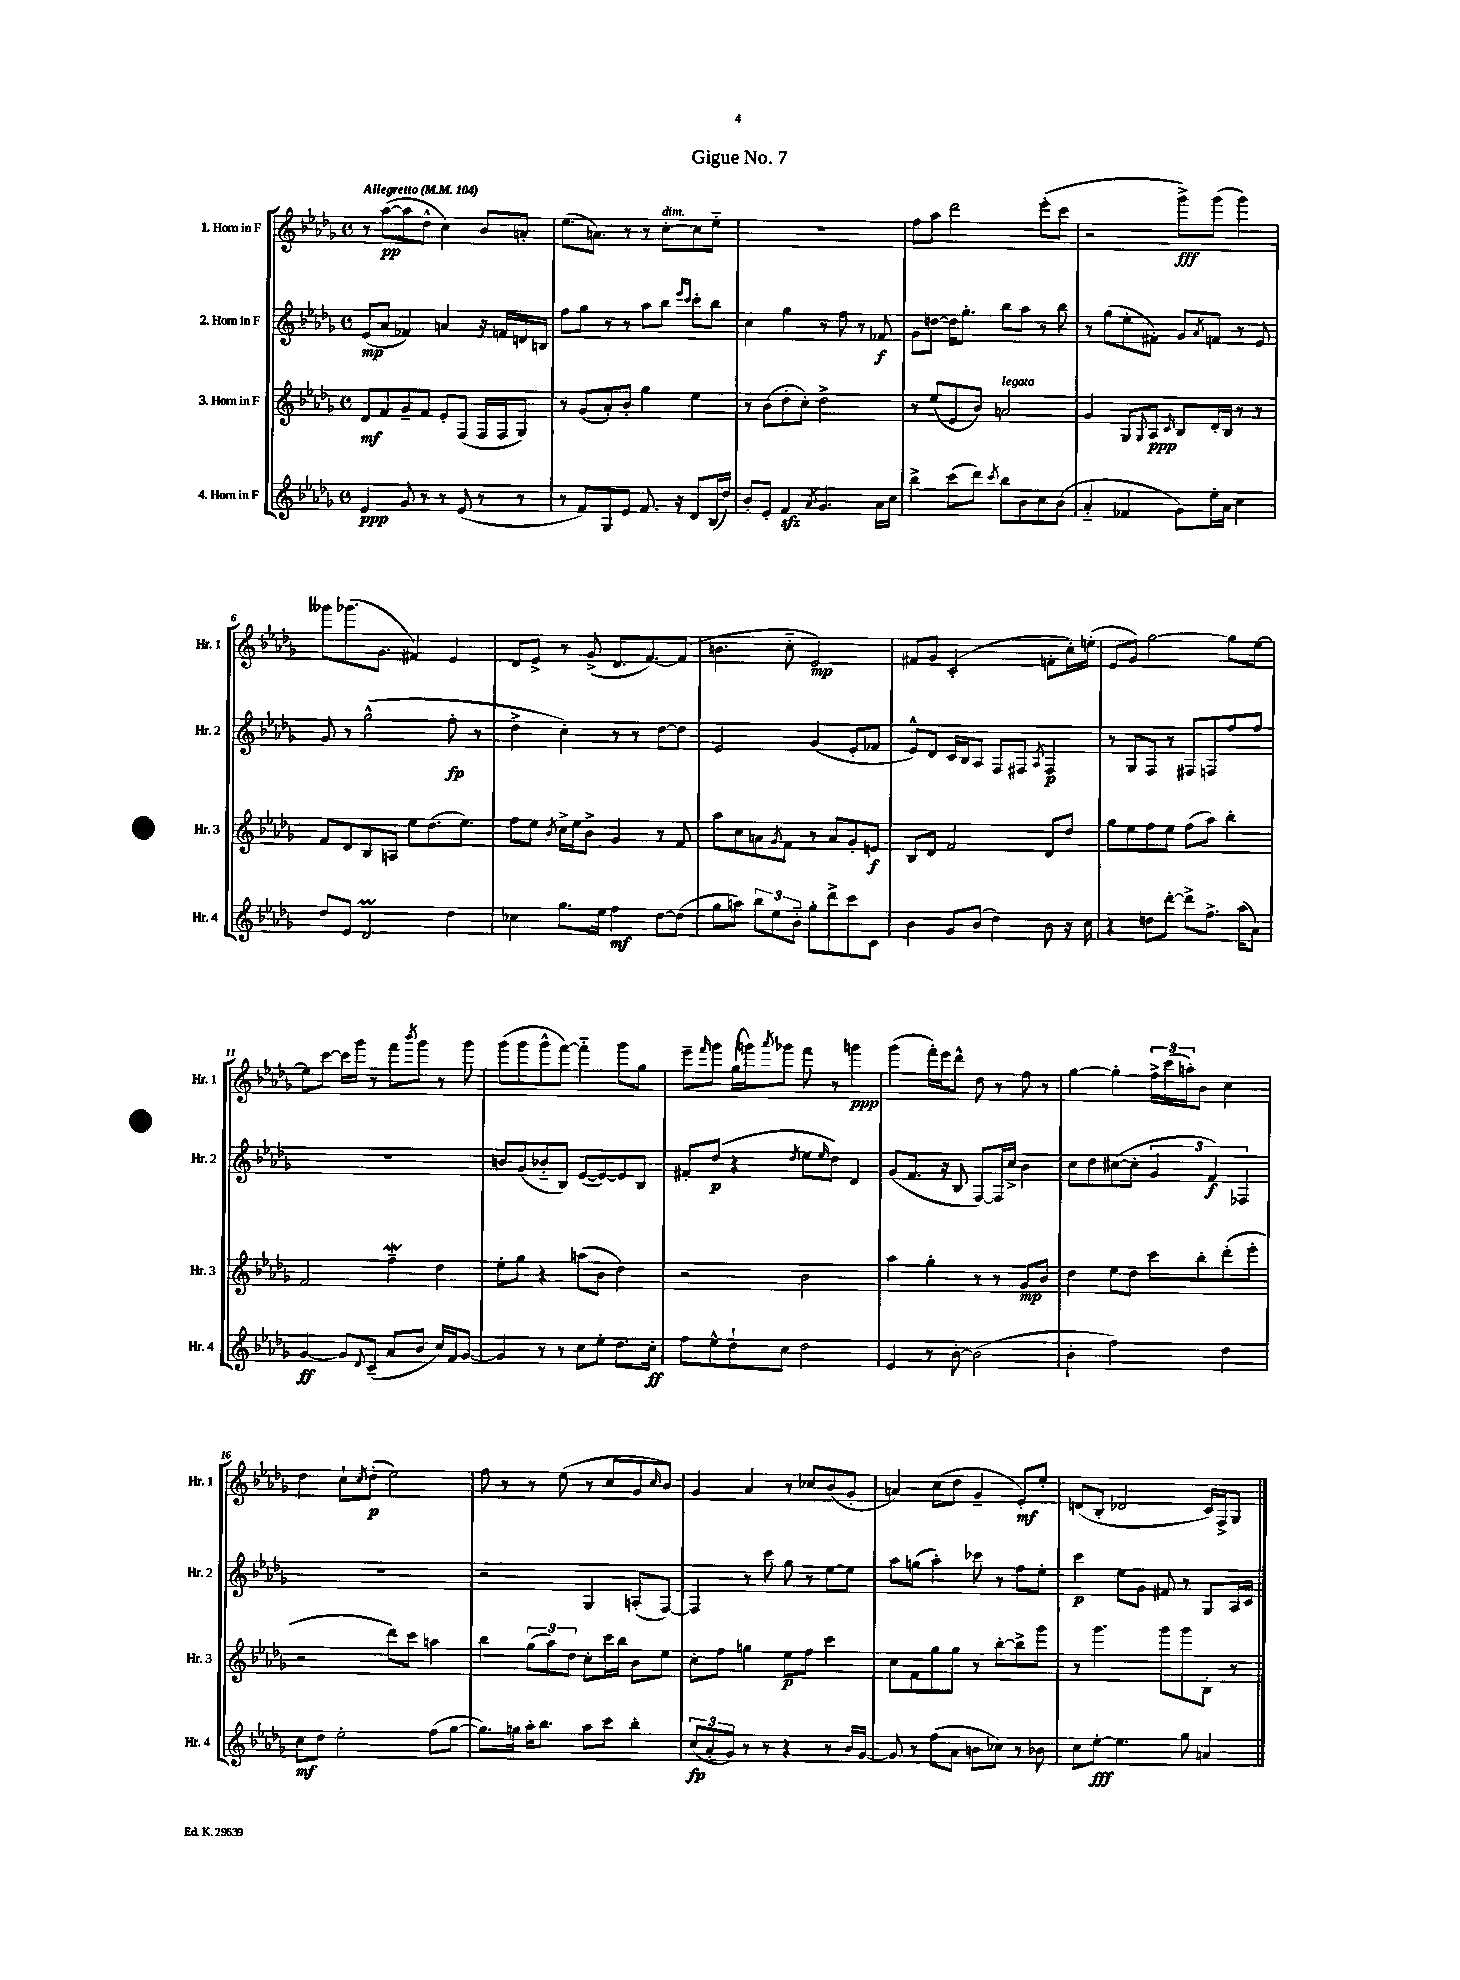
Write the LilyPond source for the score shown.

\header { title = "Gigue No. 7" }
<<
\new StaffGroup <<
\new Staff = "s0" \with { instrumentName = "1. Horn in F" shortInstrumentName = "Hr. 1" } {
    \clef treble \key des \major \defaultTimeSignature \time 4/4 \tempo "Allegretto" 4 = 104
    r8 aes''8~\pp( aes''8 des''8-^ c''4) bes'8 a'8-. |
    ees''8.( a'8.) r8 r8 c''8~-.^\markup { \italic "dim." } c''8 ees''8-_ |
    R1 |
    f''8 aes''8 des'''2 ees'''8-.( c'''8 |
    r2 ges'''8->\fff) ges'''8( ges'''4) |
    geses'''8 ges'''8.( ges'8. fis'4) ees'4 |
    des'8 ees'8-> r8 ges'8->( des'8. f'8.~) f'8( |
    b'4. c''8-_ ees'2\mp) |
    fis'8 ges'8 c'2-.( f'8-. c''16-.) e''16-.( |
    ees'8 ges'8) ges''2~ ges''8 ees''8~ |
    ees''8 c'''8~ c'''16 ges'''16 r8 f'''8 \acciaccatura { bes'''8 } ges'''8 r8 ges'''8 |
    ges'''8( ges'''8 ges'''8-^ f'''8~) f'''4-_ ges'''8 ges''8 |
    ees'''8-- \grace { f'''16 } ges'''8 ges''16( g'''16) \acciaccatura { aes'''8 } ges'''8 f'''8 r8 g'''4\ppp |
    ges'''4( f'''16-.) ees'''16 des'''8-^ des''8 r8 f''8 r8 |
    ges''4~ ges''4-. \tuplet 3/2 { f''16-> c'''16( a''16-.) } bes'8 c''4 |
    des''4 c''8-! \acciaccatura { c''8 } des''8-.\p( ees''2) |
    f''8 r8 r8 ees''8( r8 c''8 ges'8 \grace { c''16 } bes'8) |
    ges'4 aes'4 r8 ces''8 bes'8( ges'8-. |
    a'4) c''8( des''8 ges'4-- ees'8-.\mf) ees''8-. |
    d'8( bes8-. des'2 c'16) f16-> ges8 \bar "|." |
}
\new Staff = "s1" \with { instrumentName = "2. Horn in F" shortInstrumentName = "Hr. 2" } {
    \clef treble \key des \major \defaultTimeSignature \time 4/4
    ees'8\mp( aes'8 fes'4) a'4 r16 f'16 d'16 b16 |
    f''8 ges''8 r8 r8 aes''8 bes''8 \grace { ees'''16 c'''16 } c'''8-. bes''8 |
    c''4 ges''4 r8 f''8 r8 fes'8\f |
    ges'8 d''8~ d''16 ges''8.-. bes''8 aes''8 r8 bes''8 |
    r8 ges''8( ees''8-. fis'8-.) ges'8 \acciaccatura { aes'8 } f'8 r8 ees'8 |
    ges'8 r8 ges''2-^( f''8-.\fp r8 |
    des''4-> c''4-.) r8 r8 des''8~ des''8 |
    ees'2 ges'4( ees'8-. fes'8 |
    ees'8-^) des'8 c'16 bes16 aes8 f8 fis8 \acciaccatura { aes8 } fis4\p |
    r8 ges8 f8 r8 fis8 f8 f''8 f''8 |
    R1 |
    b'8 ges'8( bes'8-_ bes8) ees'8~( ees'8~) ees'8 bes8 |
    fis'8-. des''8\p( r4 \acciaccatura { des''8 } ees''8 \grace { ees''16 } des''8) des'4 |
    ges'8( f'8. r16 bes8 f8~) f16 c''16-> bes'4 |
    c''8 des''8 cis''8~( cis''8-. \tuplet 3/2 { ges'4 f'4\f) fes4 } |
    R1 |
    r2 ges4 a8-.( f8~) |
    f4 r8 c'''8 ges''8 r8 ees''8~ ees''8 |
    aes''8 g''8( aes''4-.) ces'''8 r8 f''8 ees''8-. |
    c'''4\p ees''8 ges'8 fis'8 r8 ges8 aes16 c'16 \bar "|." |
}
\new Staff = "s2" \with { instrumentName = "3. Horn in F" shortInstrumentName = "Hr. 3" } {
    \clef treble \key des \major \defaultTimeSignature \time 4/4
    des'8\mf f'8 ges'8-- f'8 ees'8-. f8( f16 f16 ges8) |
    r8 ges'8( aes'8-.) bes'8-. ges''4 ees''4 |
    r8 bes'8( des''8-. c''8-.) des''2-> |
    r8 ees''8( ees'8 bes'8) a'2^\markup { \italic "legato" } |
    ges'4 ges8 \appoggiatura { ges8 } aes8\ppp \grace { c'16 } bes8 des'16-. bes16 r8 r8 |
    f'8 des'8 bes8 a8 ees''8 des''8.( ees''8.) |
    f''8 ees''8 \acciaccatura { bes'8 } c''16-> ees''16 bes'8-> ges'4 r8 f'8 |
    aes''8 c''8 a'8 \acciaccatura { ges'8 } f'8 r8 a'8 ges'8-. e'8\f |
    bes8 des'8 f'2 des'8 des''8 |
    ges''8 ees''8 f''8 ees''8 f''8( aes''8) bes''4-. |
    f'2 f''4--\mordent des''4 |
    ees''8-. ges''8 r4 a''8( bes'8 des''4) |
    r2 bes'2 |
    aes''4 ges''4-. r8 r8 ges'8\mp bes'8 |
    des''4 ees''8 des''8 c'''8 bes''8-. des'''8-.( ees'''8-. |
    r2 des'''8) c'''8 a''4 |
    bes''4 \tuplet 3/2 { ges''8( aes''8) des''8 } c''8-. c'''16 bes''16 bes'8 ees''8 |
    c''8-. f''8 g''4 ees''8\p f''8 c'''4 |
    c''8 f'8 ges''8 ges''8 r8 bes''8~-. bes''8-> ges'''8 |
    r8 ges'''4. ges'''8 ges'''8 bes8-. r8 \bar "|." |
}
\new Staff = "s3" \with { instrumentName = "4. Horn in F" shortInstrumentName = "Hr. 4" } {
    \clef treble \key des \major \defaultTimeSignature \time 4/4
    ees'4\ppp ges'8 r8 r8 ees'8( r8 r8 |
    r8 f'8) ges8 ees'8 f'8. r16 des'8 bes16( des''16) |
    bes'8-. ees'8-. f'4\sfz \acciaccatura { aes'8 } ges'4. aes'16 c''16 |
    bes''4-> c'''8( des'''8) \acciaccatura { c'''8 } bes''8 bes'8 c''8 bes'8( |
    aes'4-_ fes'4 ges'8) ees''16-. aes'16 c''4 |
    des''8 ees'8 des'2\prall des''4 |
    ces''4 ges''8. ees''16 f''4\mf des''8~ des''8( |
    ges''8 a''8) \tuplet 3/2 { bes''8 ees''8 bes'8-_ } ges''8-. des'''8-> c'''8 c'8 |
    bes'4 ges'8 bes'8( des''4) bes'8 r16 c''16 |
    r4 d''8 des'''8~-. des'''8-> f''8.-> aes''16( aes'8) |
    ges'4~\ff ges'8 \appoggiatura { des'8 } c'8--( aes'8 bes'8 c''16) f'16 ges'8~ |
    ges'4 r8 r8 c''8 ees''8-. des''8. c''16-.\ff |
    f''8 ees''8-^ des''8-! c''8 des''2 |
    ees'4 r8 bes'8~-. bes'2( |
    bes'4-. f''2) des''4 |
    c''8\mf des''8 ees''2-. f''8( ges''8~ |
    ges''8.) g''16 aes''16-. bes''8. aes''8 c'''8 bes''4-. |
    \tuplet 3/2 { c''8\fp( aes'8-. ges'8) } r8 r8 r4 r8 bes'16 ges'16~ |
    ges'8 r8 f''8( aes'8 b'8 ces''8) r8 bes'8 |
    c''8 ees''8~-.\fff ees''4. ges''8 a'4 \bar "|." |
}
>>
>>
